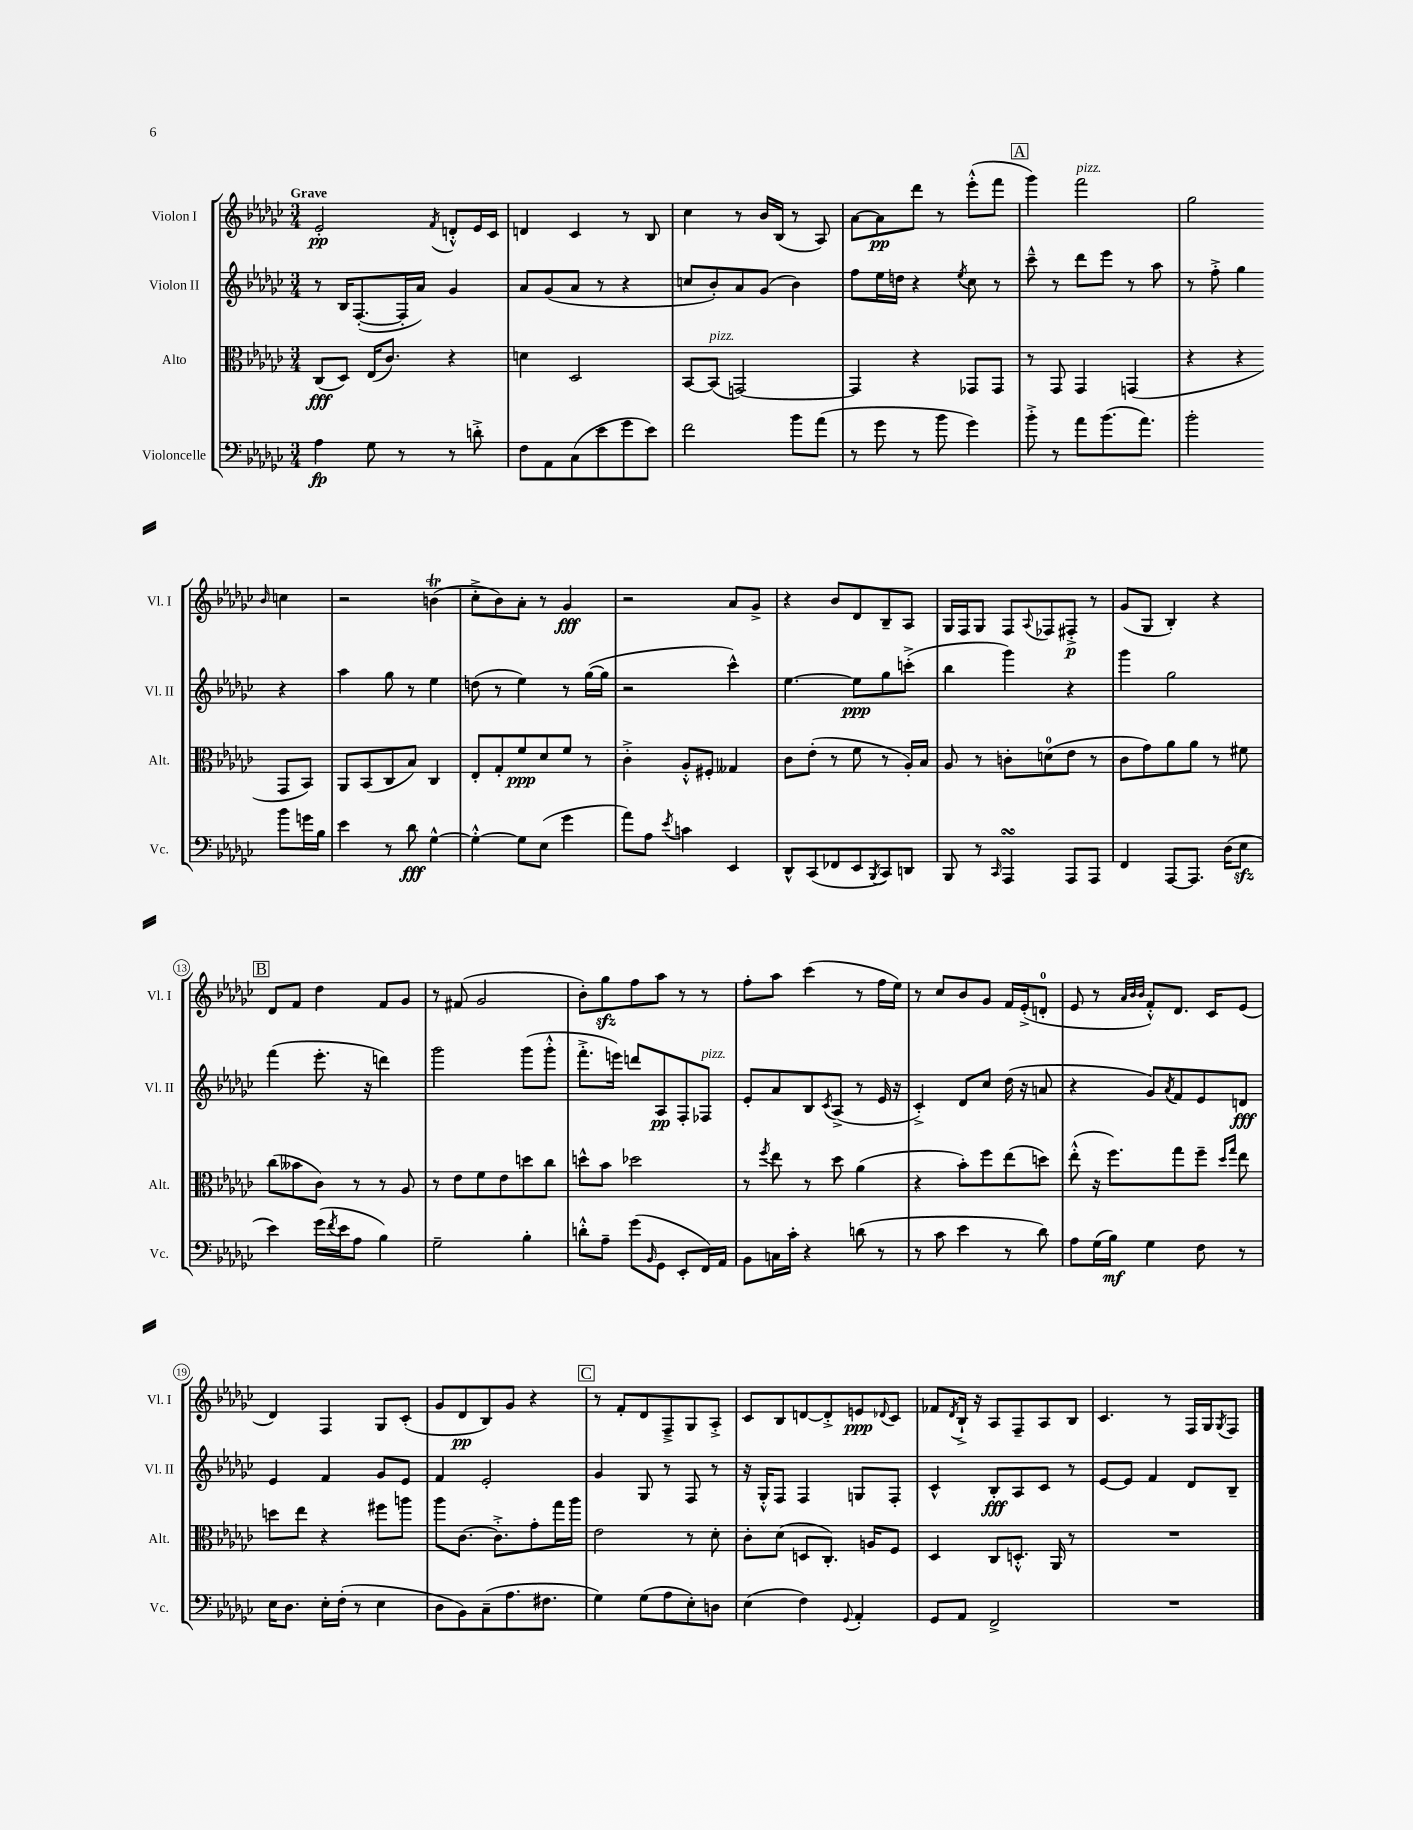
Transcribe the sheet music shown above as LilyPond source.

<<
\new StaffGroup <<
\new Staff = "s0" \with { instrumentName = "Violon I" shortInstrumentName = "Vl. I" } {
    \clef treble \key ges \major \numericTimeSignature \time 3/4 \tempo "Grave"
    ees'2-.\pp \acciaccatura { f'8 } d'8-.-^ ees'16 ces'16 |
    d'4 ces'4 r8 bes8 |
    ces''4 r8 bes'16 bes16( r8 aes8) |
    aes'8~ aes'8\pp des'''8 r8 ees'''8-.-^( f'''8 |
    \mark \markup { \box "A" } ges'''4) f'''2^\markup { \italic "pizz." } |
    ges''2 \grace { bes'16 } c''4 |
    r2 b'4\trill( |
    ces''8-.-> bes'8) aes'8-. r8 ges'4\fff |
    r2 aes'8 ges'8-> |
    r4 bes'8 des'8 bes8-- aes8 |
    ges16 f16 ges8 f8 \appoggiatura { aes8 } fes8 fis8-.->\p r8 |
    ges'8( ges8 bes4-.) r4 |
    \mark \markup { \box "B" } des'8 f'8 des''4 f'8 ges'8 |
    r8 fis'8( ges'2 |
    bes'8-.) ges''8\sfz f''8 aes''8 r8 r8 |
    f''8-. aes''8 ces'''4( r8 f''16 ees''16) |
    r8 ces''8 bes'8 ges'8 f'16 ees'16-.->( d'8-0-. |
    ees'8 r8 \grace { aes'32 bes'32 bes'32 } f'8-.-^) des'8. ces'16 ees'8( |
    des'4) f4 ges8 ces'8-.( |
    ges'8 des'8\pp bes8) ges'8 r4 |
    \mark \markup { \box "C" } r8 f'8-. des'8 f8---> ges8 aes8-.-> |
    ces'8 bes8 d'8~ d'8-.-> e'8\ppp \appoggiatura { des'8 } ces'8 |
    fes'8 \acciaccatura { des'8 } bes16-!-> r16 aes8 f8-- aes8 bes8 |
    ces'4. r8 f16 ges16 \acciaccatura { ges8 } f8 \bar "|." |
}
\new Staff = "s1" \with { instrumentName = "Violon II" shortInstrumentName = "Vl. II" } {
    \clef treble \key ges \major \numericTimeSignature \time 3/4
    r8 bes16 f8.~-.( f16-. aes'16) ges'4 |
    aes'8 ges'8( aes'8 r8 r4 |
    c''8 bes'8-.) aes'8 ges'8( bes'4) |
    f''8 ees''16 d''16 r4 \acciaccatura { ees''8 } ces''8 r8 |
    \mark \markup { \box "A" } ces'''8---^ r8 des'''8 ees'''8 r8 aes''8 |
    r8 f''8-.-> ges''4 r4 |
    aes''4 ges''8 r8 ees''4 |
    d''8( r8 ees''4) r8 ges''16~( ges''16 |
    r2 ces'''4-^) |
    ees''4.~ ees''8\ppp ges''8 c'''8-.->( |
    bes''4 ges'''4) r4 |
    ges'''4 ges''2 |
    \mark \markup { \box "B" } f'''4( ees'''8.-. r16 d'''4) |
    ges'''2 ges'''8( ges'''8-.-^ |
    f'''8.-.-> e'''16) d'''8 aes8\pp f8-. fes8^\markup { \italic "pizz." } |
    ees'8-. aes'8 bes8 \acciaccatura { ces'8 } aes8->( r8 ees'16 r16 |
    ces'4-.->) des'8 ces''8 des''16( r16 a'8 |
    r4 ges'8) \acciaccatura { aes'8 } f'8 ees'8 d'8\fff |
    ees'4 f'4 ges'8 ees'8 |
    f'4 ees'2-. |
    \mark \markup { \box "C" } ges'4 ges8 r8 f8 r8 |
    r16 ges16-.-^ f8 f4 g8 f8-. |
    ces'4-^ bes8-.\fff aes8 ces'8 r8 |
    ees'8~ ees'8 f'4 des'8 bes8-- \bar "|." |
}
\new Staff = "s2" \with { instrumentName = "Alto" shortInstrumentName = "Alt." } {
    \clef alto \key ges \major \numericTimeSignature \time 3/4
    ces8\fff( des8) ees16( ces'8.) r4 |
    d'4 des2 |
    bes,8~ bes,8^\markup { \italic "pizz." }( g,2~) |
    g,4 r4 ges,8 ges,8 |
    \mark \markup { \box "A" } r8 ges,8 ges,4 g,4( |
    r4 r4 ges,8 bes,8) |
    aes,8 bes,8( ces8 bes8) ces4 |
    ees8-. ges8-. f'8\ppp des'8 f'8 r8 |
    ces'4-.-> aes8-.-^ fis8-. geses4 |
    ces'8 ees'8-.( r8 f'8 r8 aes16-.) bes16 |
    aes8 r8 c'8-. d'8-0( ees'8 r8 |
    ces'8 ges'8) aes'8 aes'8 r8 fis'8 |
    \mark \markup { \box "B" } ces''8( beses'8 ces'8) r8 r8 aes8 |
    r8 ees'8 f'8 ees'8 d''8 ces''8 |
    d''8-^ bes'8 des''2 |
    r8 \acciaccatura { f''8 } ees''8 r8 des''8 aes'4( |
    r4 bes'8-.) f''8 ees''8( d''8) |
    ees''8-.-^( r16 f''8.) ges''8 f''8-- \grace { des''16 ges''16 } ees''8 |
    d''8 ees''8 r4 fis''8 a''8 |
    aes''8 ces'8.~ ces'8.-.-> ges'8-. ges''16 aes''16 |
    \mark \markup { \box "C" } ees'2 r8 des'8-. |
    ces'8-. des'8( d8 ces8.-.) a16 f8 |
    des4 ces8 d8.-.-^ aes,16 r8 |
    R2. \bar "|." |
}
\new Staff = "s3" \with { instrumentName = "Violoncelle" shortInstrumentName = "Vc." } {
    \clef bass \key ges \major \numericTimeSignature \time 3/4
    aes4\fp ges8 r8 r8 d'8-.-> |
    f8 aes,8 ces8( ees'8 ges'8 ees'8) |
    f'2 bes'8 aes'8( |
    r8 ges'8 r8 bes'8 ges'4) |
    \mark \markup { \box "A" } bes'8-.-> r8 aes'8 bes'8.( aes'8.) |
    bes'2-. bes'8 g'16 bes16 |
    ees'4 r8 des'8\fff ges4~-^ |
    ges4~-.-^ ges8 ees8( ges'4 |
    aes'8) aes8 \acciaccatura { ees'8 } c'4 ees,4 |
    des,8-^ ces,8( fes,8 ees,8 \acciaccatura { bes,,8 } ces,8) d,8 |
    bes,,8 r8 \grace { ces,16 } aes,,4\turn aes,,8 aes,,8 |
    f,4 aes,,8~ aes,,8. des16( ees8\sfz |
    \mark \markup { \box "B" } ees'4) ges'16( \acciaccatura { f'8 } ees'16 aes8 bes4) |
    ges2-- bes4-. |
    d'8-.-^ aes8-- ges'8( \grace { bes,16 } ges,8 ees,8-. f,16) aes,16 |
    bes,8 c16 ces'16-. r4 d'8( r8 |
    r8 ces'8 ees'4 r8 des'8) |
    aes8 ges16( bes16\mf) ges4 f8 r8 |
    ees16 des8. ees16-. f16-.( r8 ees4 |
    des8 bes,8) ces8--( aes8. fis8. |
    \mark \markup { \box "C" } ges4) ges8( aes8 ees8-.) d8 |
    ees4( f4) \appoggiatura { ges,8 } aes,4-. |
    ges,8 aes,8 f,2-> |
    R2. \bar "|." |
}
>>
>>
\layout { \context { \Score \override BarNumber.stencil = #(make-stencil-circler 0.1 0.3 ly:text-interface::print) } }
